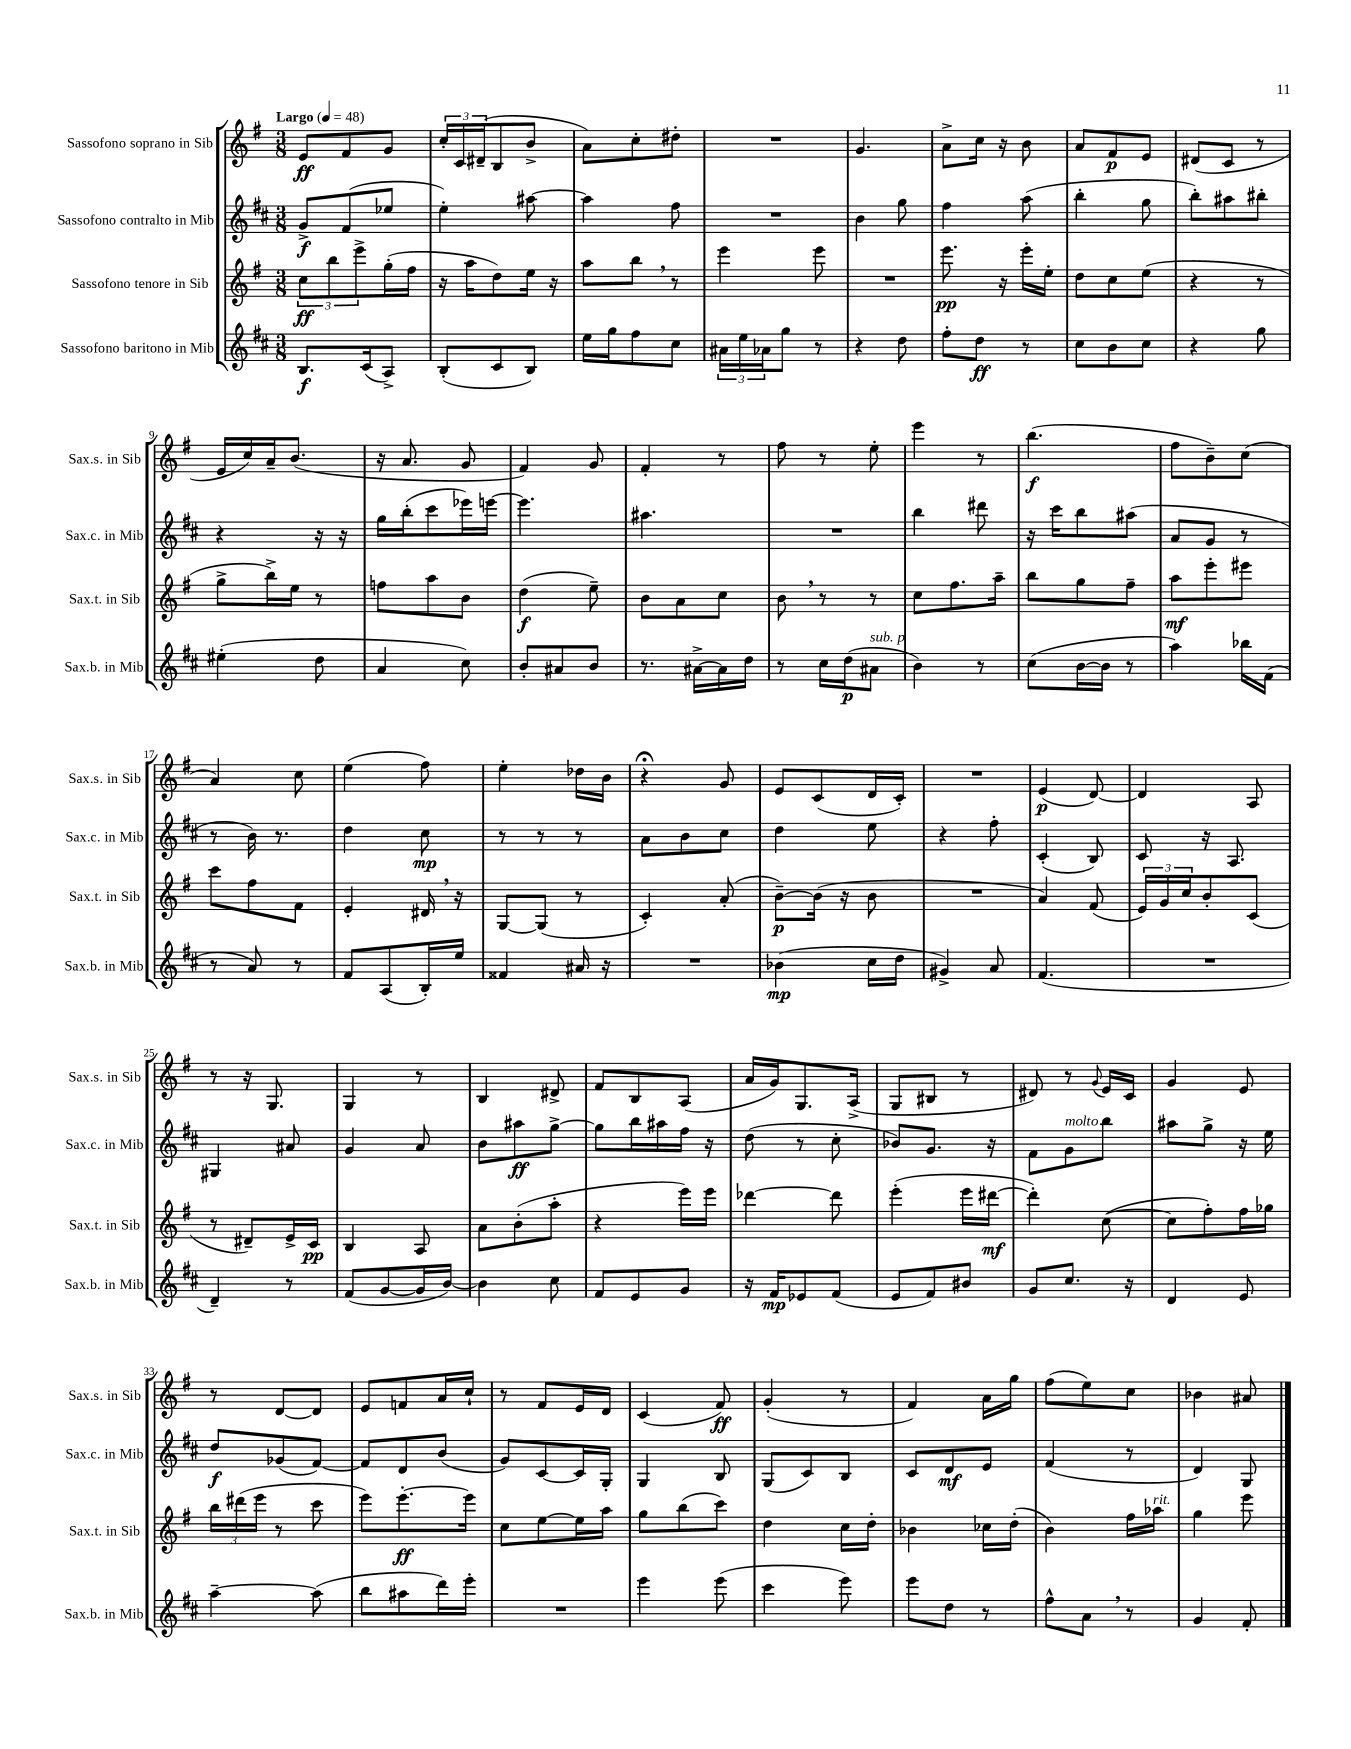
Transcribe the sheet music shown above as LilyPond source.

<<
\new StaffGroup <<
\new Staff = "s0" \with { instrumentName = "Sassofono soprano in Sib" shortInstrumentName = "Sax.s. in Sib" } {
    \clef treble \key g \major \numericTimeSignature \time 3/8 \tempo "Largo" 4 = 48
    e'8\ff fis'8 g'8 |
    \tuplet 3/2 { c''16-. c'16 dis'16--( } b8 b'8-> |
    a'8) c''8-. dis''8-. |
    R4. |
    g'4. |
    a'8-> c''16 r16 b'8 |
    a'8 fis'8\p e'8 |
    dis'8( c'8 r8 |
    e'16 c''16) a'16-- b'8.( |
    r16 a'8. g'8 |
    fis'4) g'8 |
    fis'4-. r8 |
    fis''8 r8 e''8-. |
    e'''4 r8 |
    b''4.\f( |
    fis''8 b'8--) c''8( |
    a'4) c''8 |
    e''4( fis''8) |
    e''4-. des''16 b'16 |
    r4\fermata g'8 |
    e'8 c'8( d'16 c'16-.) |
    R4. |
    e'4\p( d'8~) |
    d'4 a8 |
    r8 r16 g8. |
    g4 r8 |
    b4 dis'8-> |
    fis'8 b8 a8( |
    a'16 g'16) g8. a16->( |
    g8 bis8 r8 |
    dis'8) r8 \appoggiatura { g'8 } e'16 c'16 |
    g'4 e'8 |
    r8 d'8~ d'8 |
    e'8 f'8 a'16 c''16-! |
    r8 fis'8 e'16 d'16 |
    c'4( fis'8\ff) |
    g'4-.( r8 |
    fis'4) a'16 g''16 |
    fis''8( e''8) c''8 |
    bes'4 ais'8 \bar "|." |
}
\new Staff = "s1" \with { instrumentName = "Sassofono contralto in Mib" shortInstrumentName = "Sax.c. in Mib" } {
    \clef treble \key d \major \numericTimeSignature \time 3/8
    g'8->\f fis'8( ees''8 |
    e''4-.) ais''8~ |
    ais''4 fis''8 |
    R4. |
    b'4 g''8 |
    fis''4 a''8( |
    b''4-. g''8 |
    b''8-.) ais''8 bis''8-. |
    r4 r16 r16 |
    g''16 b''16-.( cis'''8 ees'''16) e'''16~ |
    e'''4. |
    ais''4. |
    R4. |
    b''4 dis'''8 |
    r16 cis'''16 b''8 ais''8( |
    a'8 g'8 r8 |
    r8 b'16) r8. |
    d''4 cis''8\mp |
    r8 r8 r8 |
    a'8 b'8 cis''8 |
    d''4 e''8 |
    r4 fis''8-. |
    cis'4-.( b8) |
    cis'8 r16 a8. |
    gis4 ais'8 |
    g'4 a'8 |
    b'8 ais''8\ff g''8~-> |
    g''8 b''16 ais''16 fis''16 r16 |
    d''8( r8 cis''8-. |
    bes'8) g'8. r16 |
    fis'8 g'8^\markup { \italic "molto" } b''8 |
    ais''8 g''8-> r16 e''16 |
    d''8\f ges'8( fis'8~) |
    fis'8 d'8 b'8( |
    g'8) cis'8~ cis'16 g16-. |
    g4 b8 |
    g8( cis'8) b8 |
    cis'8 d'8\mf e'8 |
    fis'4( r8 |
    d'4) g8 \bar "|." |
}
\new Staff = "s2" \with { instrumentName = "Sassofono tenore in Sib" shortInstrumentName = "Sax.t. in Sib" } {
    \clef treble \key g \major \numericTimeSignature \time 3/8
    \tuplet 3/2 { c''8\ff b''8 e'''8-> } g''16-.( fis''16 |
    r16 a''16 d''8) e''16 r16 |
    a''8 b''8 \breathe r8 |
    e'''4 e'''8 |
    R4. |
    e'''8.\pp r16 e'''16-. e''16-. |
    d''8 c''8 e''8( |
    r4 r8 |
    g''8-> b''16->) e''16 r8 |
    f''8 a''8 b'8 |
    d''4\f( e''8--) |
    b'8 a'8 c''8 |
    b'8 \breathe r8 r8 |
    c''8 fis''8. a''16-- |
    b''8 g''8 fis''8-- |
    a''8\mf e'''8-. eis'''8 |
    c'''8 fis''8 fis'8 |
    e'4-. dis'16 \breathe r16 |
    g8~ g8( r8 |
    c'4-.) a'8-.( |
    b'8~--\p) b'16( r16 b'8 |
    R4. |
    a'4) fis'8( |
    \tuplet 3/2 { e'16) g'16 c''16 } b'8-. c'8( |
    r8 dis'8--) e'16-> c'16\pp |
    b4 a8 |
    a'8 b'8-.( a''8-. |
    r4 e'''16) e'''16 |
    des'''4~ des'''8 |
    e'''4-.( e'''16 dis'''16~\mf |
    dis'''4-.) c''8~( |
    c''8 fis''8-.) fis''16 ges''16 |
    \tuplet 3/2 { b''16 dis'''16( e'''16 } r8 c'''8 |
    e'''8) e'''8.~-.\ff e'''16 |
    c''8 e''8~ e''16 a''16 |
    g''8 b''8( c'''8) |
    d''4 c''16 d''16-. |
    bes'4 ces''16 d''16-.( |
    b'4) fis''16 aes''16^\markup { \italic "rit." } |
    g''4 e'''8 \bar "|." |
}
\new Staff = "s3" \with { instrumentName = "Sassofono baritono in Mib" shortInstrumentName = "Sax.b. in Mib" } {
    \clef treble \key d \major \numericTimeSignature \time 3/8
    b8.\f cis'16( a8->) |
    b8-.( cis'8 b8) |
    e''16 g''16 fis''8 cis''8 |
    \tuplet 3/2 { ais'16 e''16 aes'16 } g''8 r8 |
    r4 d''8 |
    fis''8-. d''8\ff r8 |
    cis''8 b'8 cis''8 |
    r4 g''8 |
    eis''4-.( d''8 |
    a'4 cis''8) |
    b'8-. ais'8 b'8 |
    r8. ais'16~-> ais'16 d''16 |
    r8 cis''16 d''16\p( ais'8^\markup { \italic "sub. p" } |
    b'4) r8 |
    cis''8( b'16~ b'16 r8 |
    a''4) bes''16 fis'16( |
    r8 a'8) r8 |
    fis'8 a8( b16-.) e''16 |
    fisis'4 ais'16 r16 |
    R4. |
    bes'4\mp( cis''16 d''16 |
    gis'4->) a'8 |
    fis'4.( |
    R4. |
    d'4--) r8 |
    fis'8( g'8~ g'16 b'16~) |
    b'4 cis''8 |
    fis'8 e'8 g'8 |
    r16 fis'16\mp ees'8 fis'8( |
    e'8 fis'8) bis'8 |
    g'8 cis''8. r16 |
    d'4 e'8 |
    a''4~-- a''8( |
    b''8 ais''8 d'''16) e'''16-. |
    R4. |
    e'''4 e'''8( |
    cis'''4 e'''8) |
    e'''8 d''8 r8 |
    fis''8-^ a'8 \breathe r8 |
    g'4 fis'8-. \bar "|." |
}
>>
>>
